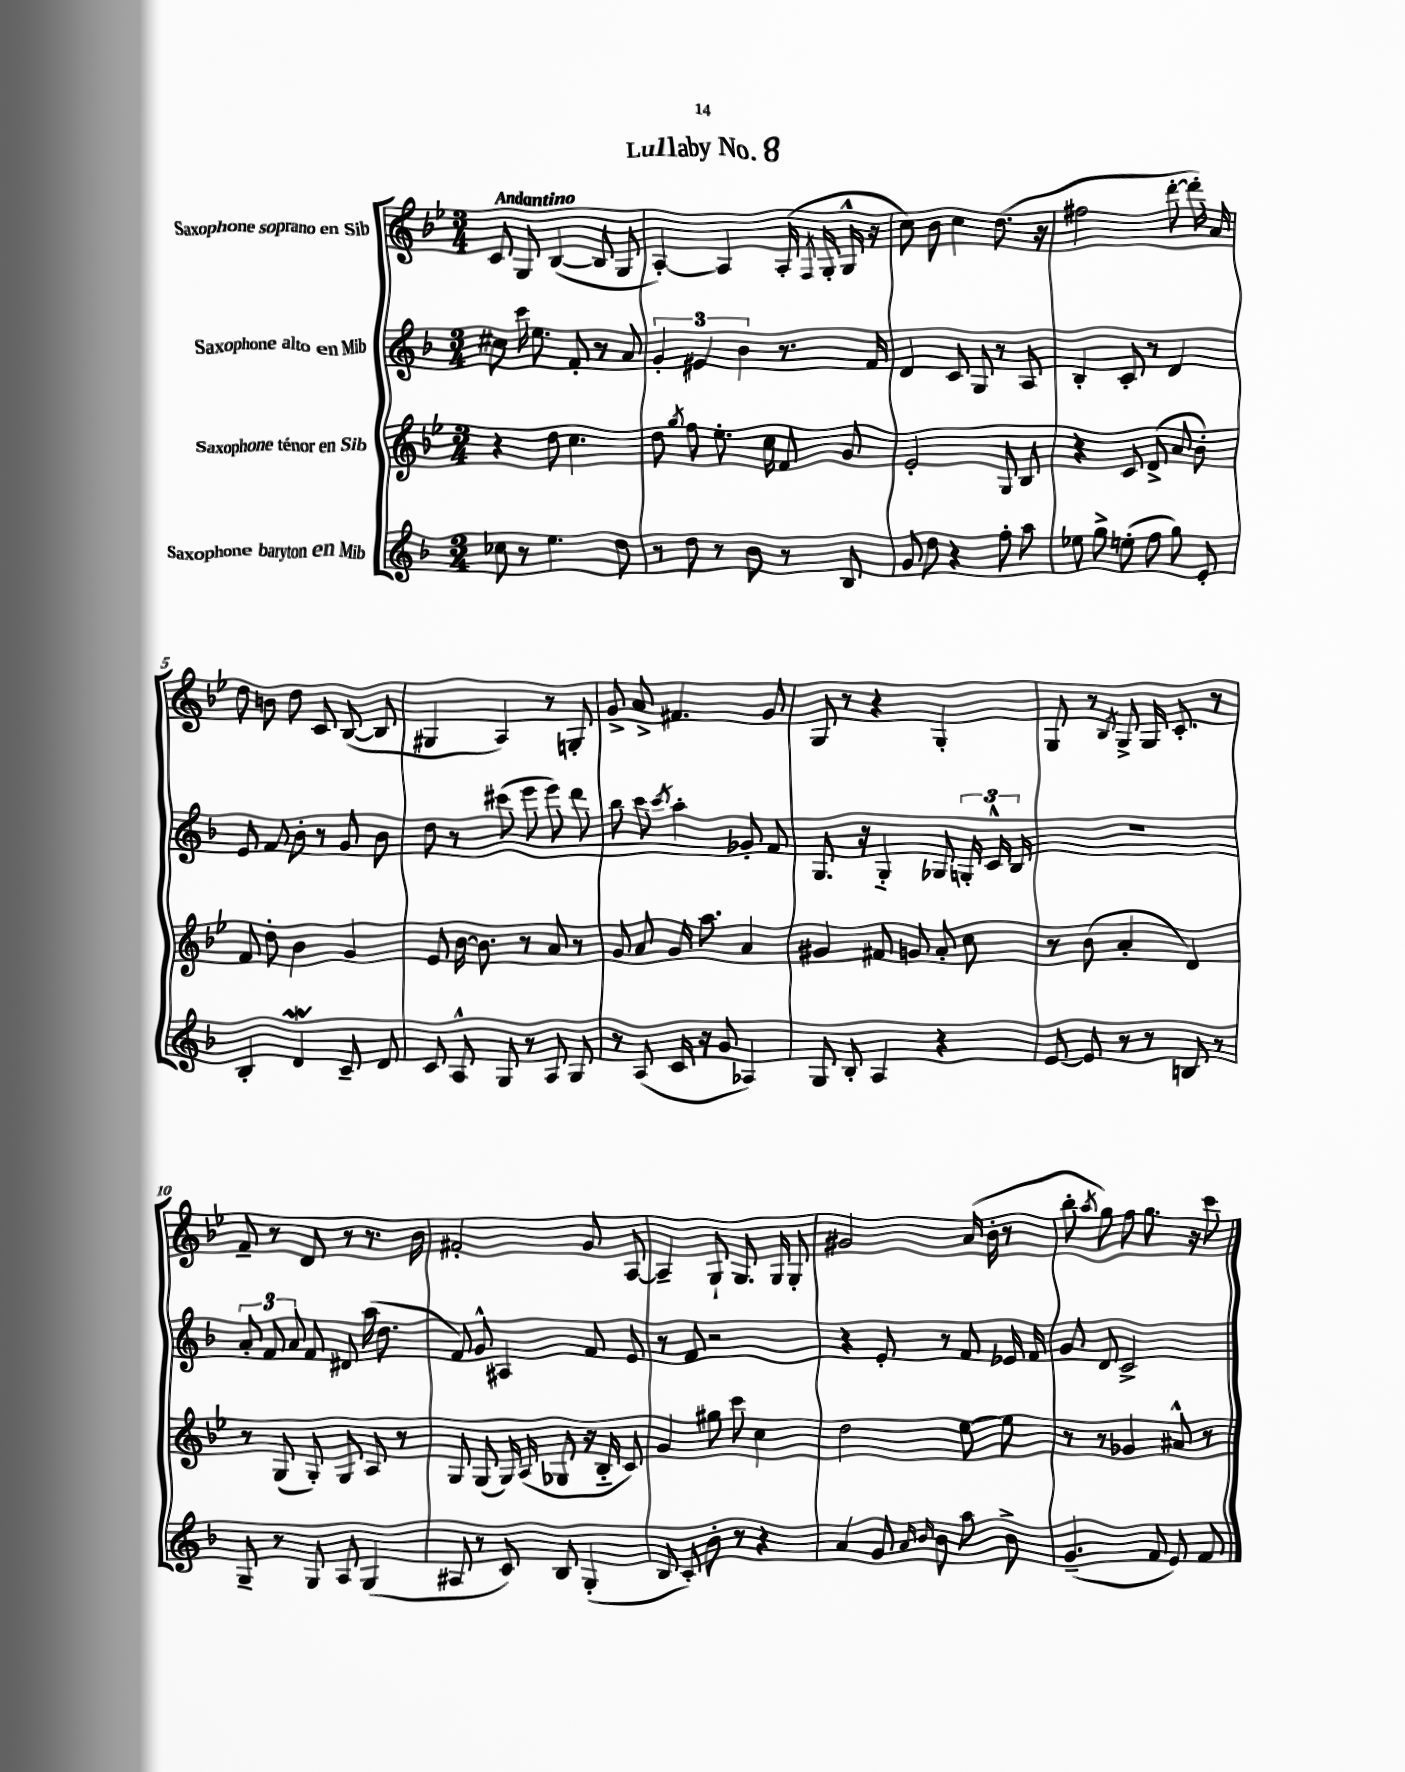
\header { title = "Lullaby No. 8" }
<<
\new StaffGroup <<
\new Staff = "s0" \with { instrumentName = "Saxophone soprano en Sib" } {
    \clef treble \key bes \major \numericTimeSignature \time 3/4 \tempo "Andantino"
    \autoBeamOff c'8 g8 bes4~( bes8 g8 |
    a4~-.) a4 a16-.( \acciaccatura { f8 } g16-. g16-^ r16 |
    c''8) bes'8 c''4 d''8.( r16 |
    fis''2 d'''8~-. d'''16-.) a'16 |
    d''8 b'8 d''8 c'8 bes8~( bes8 |
    gis4 a4) r8 g8-. |
    g'8-> a'8-> fis'4. g'8 |
    g8 r8 r4 g4-. |
    g8 r8 \acciaccatura { bes8 } g8-> g16 c'8.-. r8 |
    f'8-- r8 d'8 r8 r8. bes'16 |
    fis'2-. g'8 a8~ |
    a4-- g8-! g8. g16 g8-. |
    gis'2 a'16( bes'16-. r8 |
    bes''8-. \acciaccatura { a''8 } g''8) f''8 g''8. r16 c'''8 \bar "|." |
}
\new Staff = "s1" \with { instrumentName = "Saxophone alto en Mib" } {
    \clef treble \key f \major \numericTimeSignature \time 3/4
    \autoBeamOff cis''8 c'''16 e''8. f'8-. r8 a'8 |
    \tuplet 3/2 { g'4-. eis'4 bes'4 } r8. f'16 |
    d'4 c'8 g8 r8 a8 |
    bes4-. c'8-. r8 d'4 |
    e'8 f'8 bes'8-. r8 g'8 bes'8 |
    d''8 r8 cis'''8( e'''8 e'''8) d'''8 |
    bes''8 c'''8 \acciaccatura { c'''8 } a''4-. ges'8-. f'8 |
    g8. r16 g4-_ ges8 \tuplet 3/2 { g16-. c'16-^ bes16 } |
    R2. |
    \tuplet 3/2 { a'8-. f'8 a'8 } f'8 dis'8 a''16( d''8. |
    f'8) g'8-^ ais4 f'8 e'8 |
    r8 f'8 r2 |
    r4 e'8-. r8 f'8 ees'16 f'16 |
    g'8 d'8 c'2-> \bar "|." |
}
\new Staff = "s2" \with { instrumentName = "Saxophone ténor en Sib" } {
    \clef treble \key bes \major \numericTimeSignature \time 3/4
    \autoBeamOff r4 d''8 c''4. |
    d''8 \acciaccatura { g''8 } f''8 ees''8.-. c''16 f'8 g'8 |
    ees'2-. g8 bes8 |
    r4 c'8 d'8->( a'8 bes'8-.) |
    f'8 d''8-. bes'4 g'4 |
    ees'8 bes'16~ bes'8. r8 a'8 r8 |
    g'8 a'8 g'16 a''8. a'4 |
    gis'4 fis'8 g'8 a'8-. c''8 |
    r8 bes'8( a'4-. d'4) |
    r8 g8( g8-.) g8 a8 r8 |
    g8 g8( g16) a16( ges8 r16 bes16-_ c'8) |
    g'4 gis''8 c'''8 c''4 |
    d''2 ees''8~ ees''8 |
    r8 r8 ges'4 ais'8-^ r8 \bar "|." |
}
\new Staff = "s3" \with { instrumentName = "Saxophone baryton en Mib" } {
    \clef treble \key f \major \numericTimeSignature \time 3/4
    \autoBeamOff ces''8 r8 e''4. d''8 |
    r8 d''8 r8 bes'8 r8 bes8 |
    g'8 d''8 r4 f''8-. a''8 |
    ees''8 g''8-> e''8-.( f''8 g''8) e'8-. |
    bes4-. d'4\mordent c'8-- d'8 |
    c'8 a8-^ g8 r8 a8 g8 |
    r8 a8( c'16 r16 g'8 aes4) |
    g8 bes8-. a4 r4 |
    e'8~ e'8 r8 r8 b8 r8 |
    g8-- r8 g8 a8 g4( |
    ais8 r8 c'8) bes8 g4-.( |
    bes8 c'8-.) bes'8-. r8 r4 |
    a'4 g'8 \grace { a'16 bes'16 } bes'8 a''8 bes'8-> |
    g'4.--( f'8 e'8) f'8 \bar "|." |
}
>>
>>
